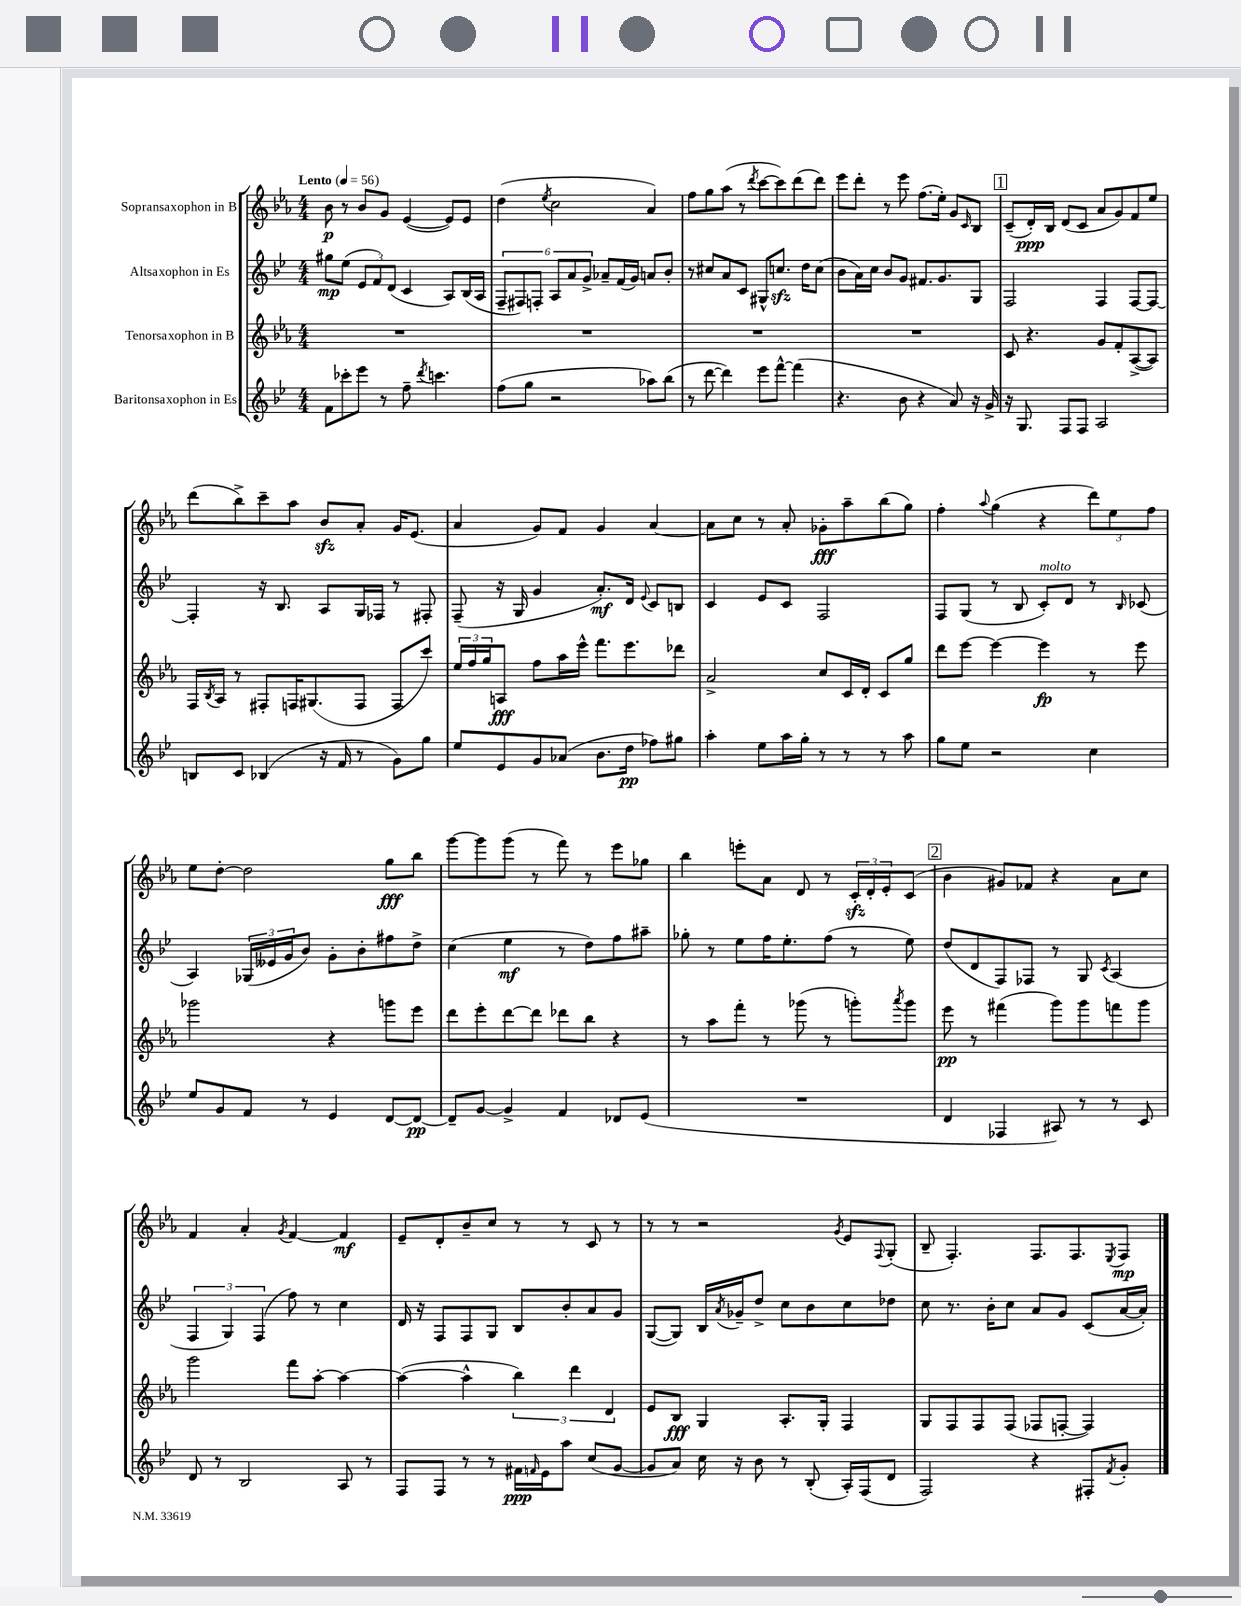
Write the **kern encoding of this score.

**kern	**kern	**kern	**kern
*staff4	*staff3	*staff2	*staff1
*clefG2	*clefG2	*clefG2	*clefG2
*k[b-e-]	*k[b-e-a-]	*k[b-e-]	*k[b-e-a-]
*M4/4	*M4/4	*M4/4	*M4/4
*MM56	*MM56	*MM56	*MM56
8f\L	1r	8gg#\L	8b-\
8ccc-'\	.	(8ee-\J	8r
8eee-\J	.	12e-/L	8b-/L
.	.	12f/)	.
8r	.	.	8g/J
.	.	(12d/J	.
8ff~\	.	4c/	([4e-/
8qddd/	.	.	.
4.ccc\	.	.	.
.	.	8A/L)	8e-/]L)
.	.	(16B-/L	8e-/J
.	.	16A/JJ	.
=	=	=	=
(8ff\L	1r	12F~/L	(4dd\
.	.	12F#/)	.
8gg\J	.	.	.
.	.	12F'/J	.
.	.	.	8qee-/
2r	.	12A/L	2cc\
.	.	12a/	.
.	.	12g^/J	.
.	.	8a-~/L	.
.	.	(16f/L	.
.	.	16g/JJ)	.
8aa-\L)	.	8a/L	4a-/)
(8bb-\J	.	8b-'/J	.
=	=	=	=
8r	1r	8r	8ff\L
[8ddd\	.	8cc#/L	8gg\
4ddd\])	.	8a/	(8aa-\J
.	.	8c/J	8r
.	.	.	8qddd/
8eee-\L	.	8G#^^/L	[8ccc\L
[8fff^^\J	.	8.cc/J	8ccc\])
(4fff\]	.	.	(8ddd\
.	.	16dd\LK	.
.	.	(8cc\J	8ddd\J)
=	=	=	=
4.r	1r	8b-\L	8eee-\L
.	.	16a\L)	8ddd'\J
.	.	16cc\JJ	.
.	.	8b-/L	8r
8b-\	.	8g/J	8eee-\
4r	.	8.f#/L	(8.ff\L
.	.	8.g/	16ee-'\Jk)
8a/)	.	.	8g/L
.	.	.	16qqc/
16r	.	8G/J	8B-/J
16g^/	.	.	.
=	=	=	=
16r	8c/	2F/	(8c~/L
8.G/	.	.	.
.	4.r	.	16d'/L)
.	.	.	16B-/JJ
8F/L	.	.	(8d/L
8F/J	.	.	8c/J
2A/	8g/L	4F/	8a-/L
.	8f'/	.	8g/)
.	([8A-^/	[8F/L	8f/
.	8A-/]J)	8F/_J	8ee-/J
=	=	=	=
8B/L	16F/LL	4F'/]	(8ddd\L
.	8qB-/	.	.
.	16A-/JJ	.	.
8c/J	8r	.	8bb-^\)
(4B-/	8F#'/L	16r	8ccc~\
.	.	8.B-/	.
.	16F/K	.	8aa-\J
.	(8.G#/	.	.
16r	.	8A/L	8b-/L
16f/	.	.	.
8r	8F/J	16G/L	8a-'/J
.	.	16F-/JJ	.
8g\L)	8F/L	8r	16g/LK
.	.	.	(8.e-/J
8gg\J	8ccc/J)	8F#'/	.
=	=	=	=
8ee-/L	24ee-/LL	(8F~/	4a-/
.	24ff/	.	.
.	24gg/J	.	.
8e-/	8A/J	16r	.
.	.	16G/	.
8g/	8ff\L	4g/	8g/L)
(8a-/J	16aa-\L	.	8f/J
.	16eee-^^\JJ	.	.
8.b-\L	8.fff\L	8.a'/L)	4g/
16dd\Jk	8.eee-\	16d/Jk	.
.	.	8qqe-/	.
8ff-\L)	.	8c/L	[4a-/
8gg#\J	8ddd-\J	8B/J	.
=	=	=	=
4aa'\	2a-^/	4c/	8a-\]L
.	.	.	8cc\J
8ee-\L	.	8e-/L	8r
16aa\L	.	8c/J	8a-'/
16gg'\JJ	.	.	.
8r	8cc/L	2F/	8g-'\L
8r	16c/L	.	8aa-~\
.	16d'/JJ	.	.
8r	8c/L	.	(8bb-\
8aa\	8gg/J	.	8gg\J)
=	=	=	=
8gg\L	8ddd\L	8F/L	4ff'\
8ee-\J	[8eee-\J	(8G/J	.
.	.	.	8qqaa-/
2r	4eee-\_	8r	(4gg\
.	.	8B-/	.
.	4eee-\]	8c'/L)	4r
.	.	8d/J	.
4cc\	8r	8r	12ddd\L)
.	.	.	12ee-\
.	.	16qqB-/	.
.	8eee-\	(8c-/	.
.	.	.	12ff\J
=	=	=	=
8ee-/L	2ggg-\	4A/)	8ee-\L
8g/	.	.	[8dd'\J
8f/J	.	(24G-/LL	2dd\]
.	.	24e--/	.
.	.	24g/J	.
8r	.	8b-/J)	.
4e-/	4r	8g'\L	.
.	.	8b-'\	.
[8d/L	8ggg\L	8ff#\	8gg\L
8d/_J	8eee-\J	8dd^\J	8bb-\J
=	=	=	=
8d~/]L	8ddd\L	(4cc\	[8ggg\L
[8g/J	8eee-'\	.	8ggg\]
4g^/]	[8ddd\	4ee-\	(8ggg\J
.	8ddd\]J	.	8r
4f/	8ddd-\L	8r	8fff\)
.	8bb-\J	8dd\L)	8r
8d-/L	4r	8ff\	8eee-\L
(8e-/J	.	8aa#~\J	8gg-\J
=	=	=	=
1r	8r	8gg-'\	4bb-\
.	8aa-\L	8r	.
.	8fff'\J	8ee-\L	8eee'\L
.	8r	16ff\K	8a-\J
.	.	8.ee-'\	.
.	(8ggg-\	.	8d/
.	8r	(8ff\J	8r
.	8ggg'\L)	8r	24c'/LL
.	.	.	24d'/
.	.	.	24e-'/J
.	8qaaa-/	.	.
.	8ggg\J	8ee-\)	(8c/J
=	=	=	=
4d/	8eee-\	(8dd/L	4b-\
.	8r	8d/	.
4F-/	(4fff#\	8F/)	8g#/L)
.	.	8F-/J	8f-/J
8A#/)	8ggg\L)	8r	4r
8r	8ggg\	8G/	.
.	.	8qc/	.
8r	8fff\	(4A/	8a-\L
8c/	8ggg\J	.	8cc\J
=	=	=	=
8d/	2ggg\	6F/	4f/
8r	.	.	.
.	.	6G/)	.
2B-/	.	.	4a-'/
.	.	(6F/	.
.	.	.	8qg/
.	8fff\L	8ff\)	[4f/
.	[8aa-'\J	8r	.
8A/	4aa-\_	4cc\	4f/]
8r	.	.	.
=	=	=	=
8F/L	(4aa-\_	16d/	8e-~/L
.	.	16r	.
8F/J	.	8F/L	8d'/
8r	4aa-^^\]	8F/	8b-~/
8r	.	8G/J	8cc/J
16f#\LL	6bb-\)	8B-/L	8r
16qqf/	.	.	.
16e-\J	.	.	.
8aa\J	.	8b-'/	8r
.	6ddd\	.	.
(8cc/L	.	8a/	8c/
.	6d/	.	.
[8g/J	.	8g/J	8r
=	=	=	=
8g/]L	8e-/L	([8G/L	8r
8a/J)	8B-/J	8G/]J)	8r
16cc\	4G/	16B-/LL	2r
.	.	8qa/	.
16r	.	16g-~/J	.
8b-\	.	8dd^/J	.
8r	8.A-'/L	8cc\L	.
(8B-'/	.	8b-\	.
.	16G'/Jk	.	.
.	.	.	8qg/
16A'/LL)	4F/	8cc\	8e-/L
(16F/J	.	.	.
.	.	.	8qqF/
8d/J	.	8dd-\J	(8G'/J
=	=	=	=
2F/)	8G/L	8cc\	8B-~/
.	8F/	8.r	4.F'/)
.	8F/	.	.
.	.	16b-'\LK	.
.	(8F/J	8cc\J	.
4r	8F-/L	8a/L	8.F/L
.	[8F'/J	8g/J	.
.	.	.	8.F/
8F#'/L	4F/])	(8c/L	.
8qf/	.	.	8qE-/
8g'/J	.	[16a/L	8F/J
.	.	16a'/]JJ)	.
==	==	==	==
*-	*-	*-	*-
